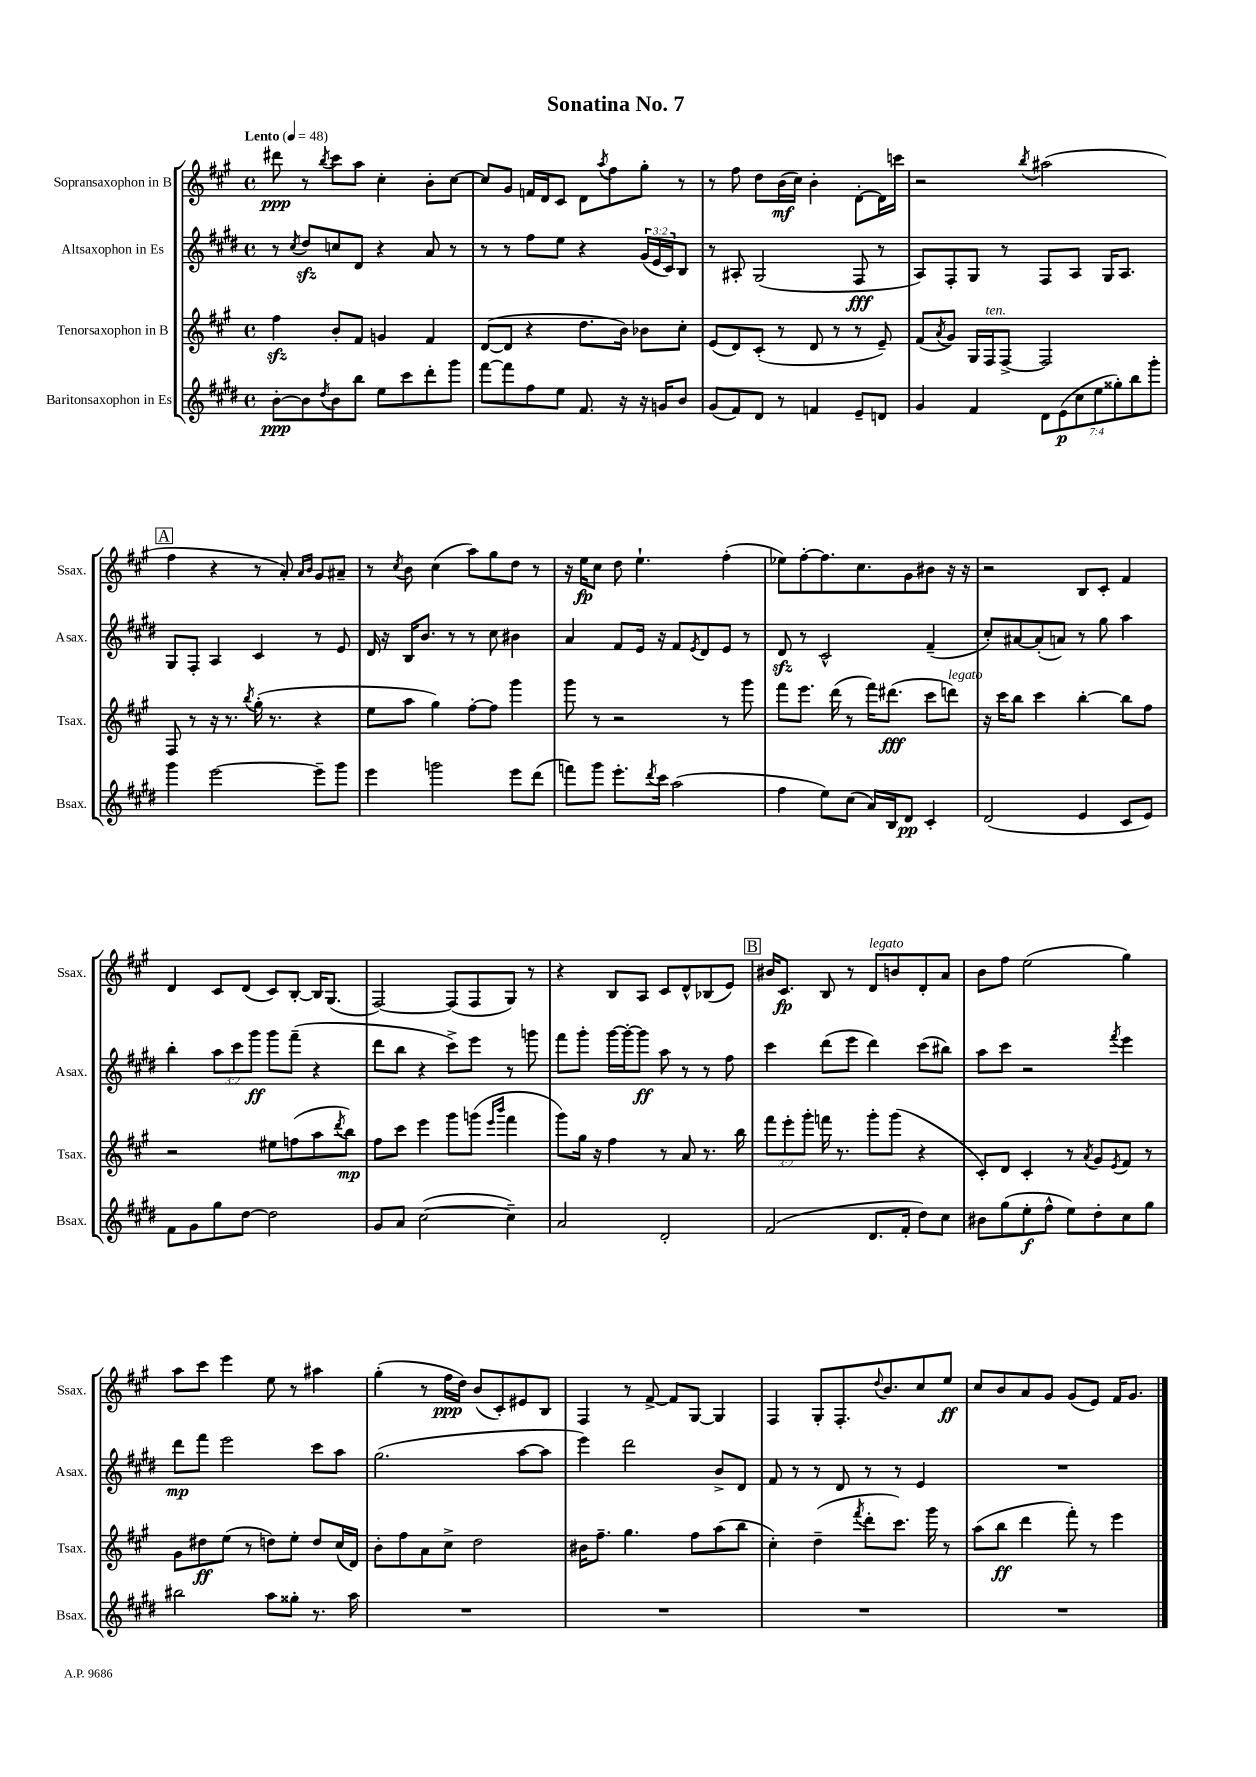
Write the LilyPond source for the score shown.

\header { title = "Sonatina No. 7" }
<<
\new StaffGroup <<
\new Staff = "s0" \with { instrumentName = "Sopransaxophon in B" shortInstrumentName = "Ssax." } {
    \clef treble \key a \major \defaultTimeSignature \time 4/4 \tempo "Lento" 4 = 48
    dis'''8\ppp r8 \acciaccatura { b''8 } cis'''8 a''8 cis''4-. b'8-. cis''8~ |
    cis''8 gis'8 f'16 d'16 cis'8 d'8 \acciaccatura { a''8 } fis''8 gis''8-. r8 |
    r8 fis''8 d''8 b'16\mf( cis''16) b'4-. d'8~-. d'16 c'''16 |
    r2 \acciaccatura { b''8 } ais''2( |
    \mark \markup { \box "A" } fis''4 r4 r8 a'8-.) \grace { a'16 b'16 } gis'8 ais'8-- |
    r8 \acciaccatura { cis''8 } b'8 cis''4( a''8) gis''8 d''8 r8 |
    r16 e''16\fp cis''8 d''8 e''4.-! fis''4-.( |
    ees''8) fis''8~-. fis''8. cis''8. gis'8 bis'8 r16 r16 |
    r2 b8 cis'8-. fis'4 |
    d'4 cis'8 d'8( cis'8) b8~-. b16 gis8.( |
    fis2~) fis8( fis8 gis8) r8 |
    r4 b8 a8 cis'8 d'8-^ bes8( e'8) |
    \mark \markup { \box "B" } bis'16 cis'8.\fp b8 r8 d'8^\markup { \italic "legato" } b'8 d'8-. a'8 |
    b'8 fis''8 e''2( gis''4) |
    a''8 cis'''8 e'''4 e''8 r8 ais''4 |
    gis''4-.( r8 fis''16\ppp d''16) b'8( cis'8-.) eis'8 b8 |
    fis4 r8 fis'8~-> fis'8 gis8~ gis4 |
    fis4 gis8-. fis8.-. \appoggiatura { d''8 } b'8. cis''8 e''8\ff |
    cis''8 b'8 a'8 gis'8 gis'8( e'8) fis'16 gis'8. \bar "|." |
}
\new Staff = "s1" \with { instrumentName = "Altsaxophon in Es" shortInstrumentName = "Asax." } {
    \clef treble \key e \major \defaultTimeSignature \time 4/4 \override Staff.TupletNumber.text = #tuplet-number::calc-fraction-text
    r8 \acciaccatura { cis''8 } dis''8\sfz c''8 dis'8 r4 a'8 r8 |
    r8 r8 fis''8 e''8 r4 \tuplet 3/2 { gis'16( e'16 cis'16) } b8 |
    r8 ais8-. gis2( fis8\fff r8 |
    a8) fis8-. gis8 r8 fis8 a8 gis16 a8. |
    \mark \markup { \box "A" } gis8 fis8-. a4 cis'4 r8 e'8 |
    dis'16 r16 b16 b'8. r8 r8 cis''8 bis'4 |
    a'4 fis'8 e'16 r16 fis'8 \acciaccatura { e'8 } dis'8 e'8 r8 |
    dis'8\sfz r8 cis'2-^ fis'4--( |
    cis''8-.) ais'8~ ais'8-.( a'8) r8 gis''8 a''4 |
    b''4-. \tuplet 3/2 { a''8 cis'''8 gis'''8\ff } gis'''8 fis'''8--( r4 |
    dis'''8 b''8 r4 cis'''8->) e'''8 r8 g'''8 |
    fis'''8 gis'''8-. gis'''16~ gis'''16~-. gis'''8\ff a''8 r8 r8 fis''8 |
    \mark \markup { \box "B" } cis'''4 dis'''8( e'''8 dis'''4) cis'''8( bis''8) |
    a''8 cis'''8 r2 \acciaccatura { fis'''8 } e'''4 |
    dis'''8\mp fis'''8 e'''2 cis'''8 a''8 |
    gis''2.( a''8~ a''8 |
    e'''4) dis'''2 b'8-> dis'8 |
    fis'8 r8 r8 dis'8 r8 r8 e'4 |
    R1 \bar "|." |
}
\new Staff = "s2" \with { instrumentName = "Tenorsaxophon in B" shortInstrumentName = "Tsax." } {
    \clef treble \key a \major \defaultTimeSignature \time 4/4 \override Staff.TupletNumber.text = #tuplet-number::calc-fraction-text
    fis''4\sfz b'8-. fis'8 g'4 fis'4 |
    d'8~( d'8 r4 d''8. b'16) bes'8 cis''8-. |
    e'8( d'8) cis'8-.( r8 d'8 r8 r8 e'8--) |
    fis'8( \acciaccatura { a'8 } gis'8) gis16 fis16^\markup { \italic "ten." } fis8~-> fis2 |
    \mark \markup { \box "A" } fis8 r8 r16 r8. \acciaccatura { b''8 } gis''16-.( r8. r4 |
    e''8 a''8 gis''4) fis''8~-. fis''8 gis'''4 |
    gis'''8 r8 r2 r8 gis'''8 |
    fis'''8 e'''8. d'''16( r8 fis'''16) dis'''8.\fff( cis'''8 d'''8^\markup { \italic "legato" }) |
    r16 cis'''16 b''8 cis'''4 b''4~-. b''8 fis''8 |
    r2 eis''8 f''8( a''8 \acciaccatura { d'''8 } b''8\mp) |
    fis''8 cis'''8 e'''4 gis'''8 g'''8( \grace { e'''16 b'''16 } fis'''4 |
    gis'''8) gis''16 r16 fis''4 r8 a'8 r8. b''16 |
    \mark \markup { \box "B" } \tuplet 3/2 { fis'''8 e'''8-. gis'''8-. } f'''16 r8. gis'''8-. gis'''8( r4 |
    cis'8-.) d'8 cis'4-. r8 \acciaccatura { a'8 } gis'8 \acciaccatura { e'8 } fis'8 r8 |
    gis'8 dis''8\ff e''8( r8 d''8) e''8-. d''8 cis''16( d'16) |
    b'8-. fis''8 a'8 cis''8-> d''2 |
    bis'16 fis''8.-- gis''4. fis''8 a''8( b''8 |
    cis''4-.) d''4--( \acciaccatura { fis'''8 } d'''8-. cis'''8.) gis'''16 r8 |
    a''8( b''8\ff d'''4 fis'''8-.) r8 e'''4 \bar "|." |
}
\new Staff = "s3" \with { instrumentName = "Baritonsaxophon in Es" shortInstrumentName = "Bsax." } {
    \clef treble \key e \major \defaultTimeSignature \time 4/4 \override Staff.TupletNumber.text = #tuplet-number::calc-fraction-text
    b'8~-.\ppp b'8 \acciaccatura { dis''8 } b'8 b''8 e''8 cis'''8 dis'''8-. gis'''8 |
    fis'''8~ fis'''8 fis''8 e''8 fis'8. r16 r16 g'16 b'8 |
    gis'8( fis'8) dis'8 r8 f'4 e'8-- d'8 |
    gis'4 fis'4 \tuplet 7/4 { dis'8 e'8\p( cis''8 e''8 gisis''8-.) b''8 gis'''8-. } |
    \mark \markup { \box "A" } gis'''4 e'''2~ e'''8-- gis'''8 |
    e'''4 g'''2 e'''8 dis'''8( |
    f'''8) gis'''8 e'''8.-. \acciaccatura { dis'''8 } cis'''16 a''2( |
    fis''4 e''8) cis''8( a'16) b16 dis'8\pp cis'4-. |
    dis'2( e'4 cis'8 e'8) |
    fis'8 gis'8 gis''8 dis''8~ dis''2 |
    gis'8 a'8 cis''2~( cis''4--) |
    a'2 dis'2-. |
    \mark \markup { \box "B" } fis'2( dis'8. fis'16-. dis''8) cis''8 |
    bis'8 gis''8( e''8-.\f fis''8-^ e''8) dis''8-. cis''8 gis''8 |
    bis''2 a''8 gisis''8-. r8. a''16 |
    R1 |
    R1 |
    R1 |
    R1 \bar "|." |
}
>>
>>
\layout { \context { \Score \remove "Bar_number_engraver" } }
